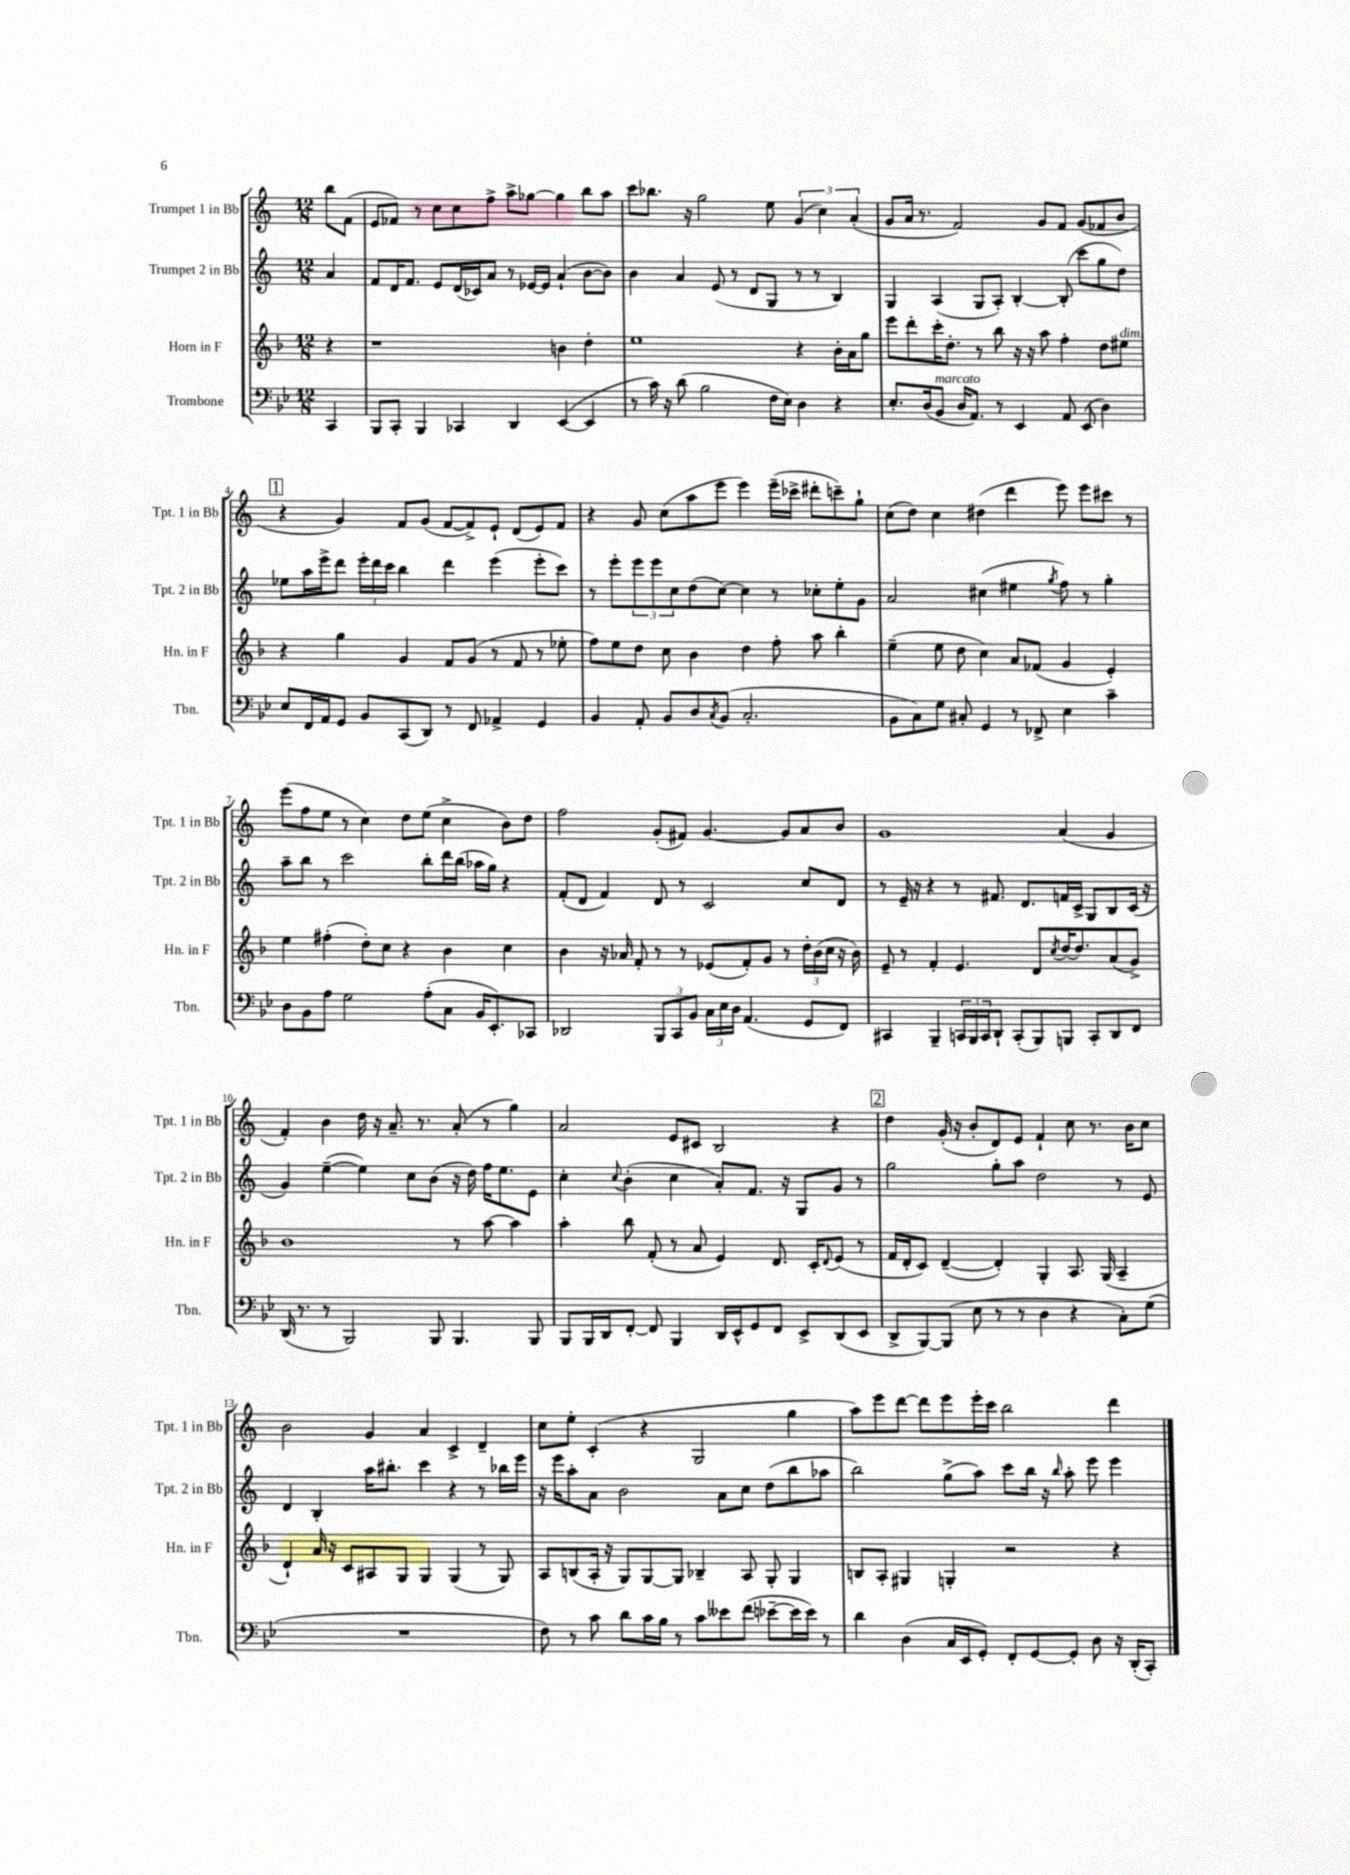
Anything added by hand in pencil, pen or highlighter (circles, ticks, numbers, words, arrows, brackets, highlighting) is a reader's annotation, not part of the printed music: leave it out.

**kern	**kern	**kern	**kern
*staff4	*staff3	*staff2	*staff1
*clefF4	*clefG2	*clefG2	*clefG2
*k[b-e-]	*k[b-]	*k[]	*k[]
*M12/8	*M12/8	*M12/8	*M12/8
4CC	4r	4a	8bb
.	.	.	(8f
=	=	=	=
8BBB-	1r	8f	8e
8CC'	.	16d	8f-)
.	.	8.f	.
4BBB-	.	.	8r
.	.	8e	8cc
4CC-	.	(16d	8cc
.	.	16c-)	.
.	.	8a	8ff^
4DD	.	8r	8aa^
.	.	[16e-	[8gg-
.	.	16e-]	.
([4EE-	4b	(4a`	4gg-]
4EE-]	4dd'	[8b	8bb
.	.	8b])	8aa
=	=	=	=
8r	1ee	4b	8ccc
16c)	.	.	8.bb-
16r	.	.	.
(8d	.	4a	.
.	.	.	16r
2B-	.	.	2gg
.	.	(8e	.
.	.	8r	.
.	.	8d	.
16F	.	8G	8ee
16E-)	.	.	.
4D	4r	8r	(6g
.	.	8r	.
.	.	.	6cc)
4r	16b-'	4B)	.
.	16a	.	.
.	.	.	(6a'
.	8gg	.	.
=	=	=	=
8.E-'	8eee	4G	8g
.	8ddd'	.	16a
(16D	.	.	8.r
8BB-	16ccc'	(4A	.
.	8.dd'	.	.
16D	.	.	2f)
8.AA)	.	.	.
.	8r	8G	.
8r	8bb-	8A')	.
4EE-	16r	[4B'	.
.	16r	.	.
.	8aa	.	8g
8AA	4ff'	(8B']	8f
(8EE-	.	8ccc	(8g
4D)	8dd	8gg	8f-
.	8ee#	8dd)	8b
=	=	=	=
8E-	4r	8ee-	4r
16FF	.	16aa	.
16AA	.	16eee^	.
8GG	4gg	8ddd	4g)
8BB-	.	24eee'	.
.	.	24ddd	.
.	.	24ccc	.
(8CC	4g	4bb	8f
8DD)	.	.	(8g
8r	8f	4ddd	[8f
8FF	(8g	.	8f^])
4AA-^	8r	(4eee	8e`
.	8f	.	(8d
4GG	8r	8eee'	8e)
.	8ee-'	8ccc)	8f
=	=	=	=
4BB-	8ff)	8r	4r
.	8ee	8eee'	.
8AA'	8dd	12eee	8g
.	.	12eee	.
8BB-	8cc	.	(8cc
.	.	12cc	.
8D	4b-	(8dd	8aa
8qC	.	.	.
(8BB-	.	[8cc)	8eee
2.C'	4dd	4cc]	4eee)
.	8ff'	8r	(16eee~
.	.	.	16ccc-^
.	8aa	8cc-'	8ddd#'
.	4bb-'	8ee'	8ccc~)
.	.	8g	8gg`
=	=	=	=
8BB-	(4ee~	2a	(8cc
8C)	.	.	8dd)
8G	8ee	.	4cc
8C#'	8dd	.	.
4GG	4cc)	(4cc#	(4dd#
8r	8a	4ee#	4ddd
8FF-^	(8f-	.	.
.	.	8qgg	.
4E-	4g	8ff)	8eee)
.	.	8r	8eee
4c~	4e')	4gg'	8ccc#
.	.	.	8r
=	=	=	=
8D	4ee	8aa~	(8eee
8BB-	.	8bb	8ff
8A	(4ff#'	8r	8ee
2G	.	2ccc	8r
.	8dd')	.	4cc)
.	8cc	.	.
.	4r	.	8dd
(8A'	.	8bb'	(8ee
8C	4b-	16ddd	4cc^
.	.	(16bb	.
16BB-	.	16aa-	.
8.EE-')	.	16gg)	.
.	4cc	4r	8b)
8CC-	.	.	8dd
=	=	=	=
2DD-	4b-	(8f'	2ff
.	.	8d	.
.	16r	4f)	.
.	16a-	.	.
.	8f'	.	.
12BBB-	8r	8d	(8g'
12CC	.	.	.
.	8r	8r	8f#)
12BB-	.	.	.
24C	(8e-	2c	[4.g
24E-	.	.	.
24D	.	.	.
(4.AA	8f')	.	.
.	8g	.	.
.	8r	.	8g]
8GG	24dd'	8cc	8a
.	(24b-	.	.
.	24cc	.	.
8FF)	16r	8d	8b
.	16b-)	.	.
=	=	=	=
4CC#	8e~	8r	1g
.	8r	16e~	.
.	.	16r	.
4BBB-~	4f'	4r	.
24CC	4.e	8r	.
24BBB-	.	.	.
24CC	.	.	.
8DD`	.	8.f#	.
(8CC'	.	.	.
.	.	8.d	.
8BBB-)	8d	.	.
.	8qcc	.	.
8BBB	[16dd	16f	(4a
.	8.dd]	16c^	.
8CC'	.	8G	.
8DD	(8a	8B	4g
8FF	8g^)	(16c	.
.	.	16r	.
=	=	=	=
(16DD	1b-	4g)	4f')
8.r	.	.	.
8r	.	([4ee~	4b
2BBB-)	.	.	.
.	.	4ee])	16dd
.	.	.	16r
.	.	.	8.a~
.	.	8cc	.
.	.	.	8.r
8BBB-	.	(8b	.
4.BBB-	8r	16r	(8a'
.	.	16dd)	.
.	[8aa	16ff	8r
.	.	8.ee	.
.	4aa]	.	4gg)
8BBB-	.	8e	.
=	=	=	=
8BBB-	4aa'	4cc'	2a
16BBB-	.	.	.
16DD	.	.	.
.	.	8qqcc	.
[8FF'	8bb-	(4b'	.
8FF]	(8f'	.	.
4BBB-	8r	4cc	8e
.	8a	.	8c#
16DD	4e)	8a')	2B
16EE-^^	.	.	.
8GG	.	8.f	.
8FF	8.d	.	.
.	.	16r	.
8EE-^	.	8G	.
.	16c'	.	.
.	8qqd	.	.
(8DD	(8e	8g	4r
8EE-	8r	8r	.
=	=	=	=
8DD^	16f	2gg	4dd
.	16d'	.	.
[8BBB-)	8c)	.	.
(8BBB-]	([4d~	.	(16g'
.	.	.	16r
8E-	.	.	8b'
8r	4d'])	8gg'	8d)
8r	.	8aa	8e
4D	4G'	2dd	4f`
4r	8.A	.	8cc
.	.	.	8.r
.	(16G	.	.
8C')	4A~	8r	.
.	.	.	16b
(8G	.	8e	8cc
=	=	=	=
1.r	4d`)	4d	2b
.	16a	4B'	.
.	16r	.	.
.	8c	.	.
.	8A#	16aa	4g
.	.	8.bb#'	.
.	8G	.	.
.	4G	4ccc	4a
.	(4G	4r	4c^
.	8r	8r	4d~
.	8G)	16bb-	.
.	.	16eee	.
=	=	=	=
8F)	8A	16r	8cc
.	.	16eee	.
8r	(8B	8aa'	8ee'
8c	16A'	8a	(4c'
.	16r	.	.
8d	8G)	2b	.
16c	[8G	.	4r
16B-	.	.	.
8r	8G]	.	.
8c	4B-~	.	2G
8e--	.	8a	.
(8f	8A	8cc	.
[8e-~	8G'	(8dd	.
16e-]	4G	8bb	4gg
16e-)	.	.	.
8r	.	8aa-	.
=	=	=	=
4d	8B	2bb)	8aa)
.	8A'	.	8eee
(4D	4G#	.	[8ddd
.	.	.	8ddd]
16C	4G'	(8gg^	8eee
16EE-	.	.	.
8GG')	.	8aa)	16eee'
.	.	.	16ccc
8FF'	2r	8ccc	2bb
[8GG	.	16bb	.
.	.	16r	.
.	.	16qqbb	.
8GG']	.	8aa'	.
8D	.	8eee	.
16r	4r	4eee	4ddd
(16DD'	.	.	.
8CC')	.	.	.
==	==	==	==
*-	*-	*-	*-
